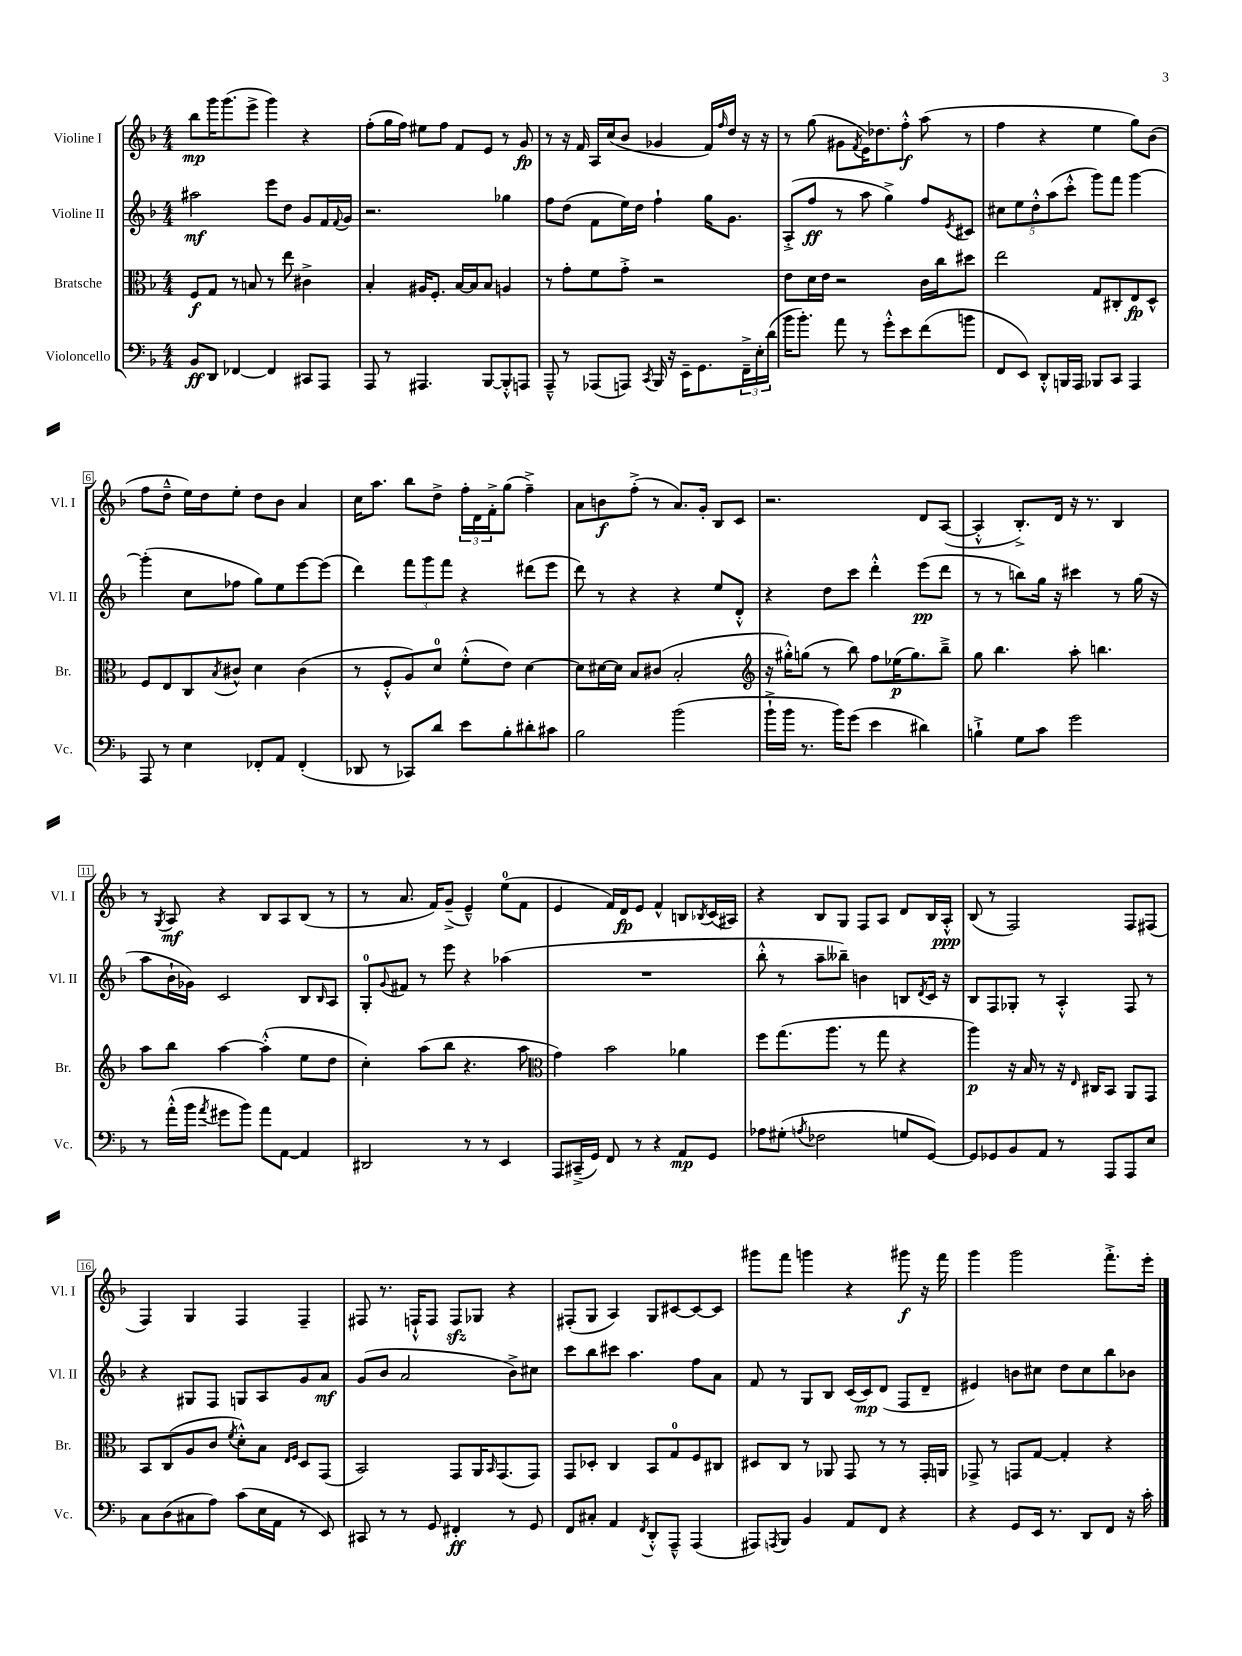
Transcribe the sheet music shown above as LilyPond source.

<<
\new StaffGroup <<
\new Staff = "s0" \with { instrumentName = "Violine I" shortInstrumentName = "Vl. I" } {
    \clef treble \key f \major \numericTimeSignature \time 4/4
    bes''8\mp g'''16 g'''8.( e'''8-> g'''4) r4 |
    f''8-.( g''16 f''16) eis''8 f''8 f'8 e'8 r8 g'8\fp |
    r8 r16 f'16 a16 c''16( bes'8 ges'4 f'16) \grace { f''16 } d''16 r16 r16 |
    r8 g''8( gis'8 \acciaccatura { f'8 } e'16) des''8. f''8-.-^\f a''8( r8 |
    f''4 r4 e''4 g''8) bes'8( |
    f''8 d''8---^ e''16) d''16 e''8-. d''8 bes'8 a'4 |
    c''16 a''8. bes''8 d''8-> \tuplet 3/2 { f''16-. d'16 f'16-.-> } g''8( f''4--->) |
    a'8 b'8\f f''8-.->( r8 a'8.) g'16-. bes8 c'8 |
    r2. d'8 a8~( |
    a4-.-^ bes8.-.->) d'16 r16 r8. bes4 |
    r8 \acciaccatura { g8 } a8\mf r4 bes8 a8 bes8( r8 |
    r8 a'8. f'16) g'8--->( e'4---^) e''8-0( f'8 |
    e'4 f'16) d'16\fp e'8 f'4-^ b8 \acciaccatura { bes8 } c'16( ais16) |
    r4 bes8 g8 f8 a8 d'8 bes16 a16-.-^\ppp |
    bes8( r8 f2) f8 fis8( |
    f4) g4 f4 f4-- |
    fis8 r8. f16-!-^ f8 f8\sfz ges8 r4 |
    fis8-.( g8 a4) g8 cis'8~ cis'8~ cis'8 |
    gis'''8 f'''8 g'''4 r4 gis'''8\f r16 f'''16 |
    g'''4 g'''2 f'''8.-.-> e'''16-. \bar "|." |
}
\new Staff = "s1" \with { instrumentName = "Violine II" shortInstrumentName = "Vl. II" } {
    \clef treble \key f \major \numericTimeSignature \time 4/4
    ais''2\mf e'''8 d''8 g'8 f'16 \appoggiatura { f'8 } g'16 |
    r2. ges''4 |
    f''8 d''8( f'8 e''16) d''16 f''4-! g''16 g'8. |
    a8-.->( f''8\ff r8 a''8 g''4->) f''8 \acciaccatura { e'8 } cis'8 |
    \tuplet 5/4 { cis''8 e''8 d''8-.-^ a''8( c'''8-.-^ } g'''8) f'''8 g'''4~ |
    g'''4-.( c''8 fes''8 g''8) e''8 e'''8~ e'''8( |
    d'''4) \tuplet 3/2 { f'''8 g'''8 f'''8 } r4 dis'''8( e'''8 |
    d'''8) r8 r4 r4 e''8 d'8-.-^ |
    r4 d''8 c'''8 d'''4-.-^ e'''8\pp( d'''8 |
    r8 r8 b''8) g''16 r16 cis'''4 r8 g''16( r16 |
    a''8 bes'16-! ges'16) c'2 bes8 \grace { bes16 } a8 |
    g8-0-. \appoggiatura { g'8 } fis'8 r8 e'''8 r4 aes''4( |
    R1 |
    bes''8-.-^ r8 a''8-- beses''8--) b'4 b8 \acciaccatura { d'8 } c'16 r16 |
    bes8 f8 ges8-. r8 a4-.-^ f8 r8 |
    r4 gis8 f8 g8 a8 g'8 a'8\mf |
    g'8( bes'8 a'2 bes'8->) cis''8 |
    c'''8 bes''8 cis'''8 a''4. f''8 a'8 |
    f'8 r8 g8 bes8 c'16( c'16\mp) d'8( f8 d'8-- |
    eis'4) b'8 cis''8 d''8 cis''8 bes''8 bes'8 \bar "|." |
}
\new Staff = "s2" \with { instrumentName = "Bratsche" shortInstrumentName = "Br." } {
    \clef alto \key f \major \numericTimeSignature \time 4/4
    f8\f g8 r8 b8 r8 e''8 cis'4-> |
    bes4-. ais16 f8.-. bes16~ bes16 bes8 a4 |
    r8 g'8-. f'8 g'8-.-> r2 |
    e'8 d'16 e'16 r2 c'16 c''16 dis''8 |
    e''2 g8 cis8-. e8\fp d8-^ |
    f8 e8 c8 \acciaccatura { bes8 } cis'8-^ d'4 cis'4( |
    r8 f8-.-^ a8) d'8-0 f'8-.-^( e'8) d'4~ |
    d'8 dis'16~ dis'16 bes8 cis'8( bes2-. |
    \clef treble r16 gis''16-.-^) g''8( r8 bes''8) f''8 ees''16\p( g''8.) bes''8---> |
    g''8 bes''4. a''8-. b''4. |
    a''8 bes''8 a''4~ a''4-.-^( e''8 d''8 |
    c''4-.) a''8( bes''8 r4. a''8 |
    \clef alto g'4) bes'2 aes'4 |
    f''8 g''8.( a''8. r8 g''8 r4 |
    a''4\p) r16 bes16 r8 r16 \grace { e16 } cis16 bes,8 a,8 g,8 |
    bes,8 c8( a8 c'8 \acciaccatura { f'8 } d'8-.-^) bes8 \grace { e16 f16 } d8 g,8( |
    bes,2) g,8 a,16 \grace { bes,16 } g,8.( g,8) |
    g,8 des8-. c4 bes,8 g8-0 f8 cis8 |
    dis8 c8 r8 aes,8 g,8 r8 r8 g,16-. a,16 |
    ges,8-> r8 g,8 g8~ g4-. r4 \bar "|." |
}
\new Staff = "s3" \with { instrumentName = "Violoncello" shortInstrumentName = "Vc." } {
    \clef bass \key f \major \numericTimeSignature \time 4/4
    bes,8\ff d,8 fes,4~ fes,4 cis,8 a,,8 |
    a,,8 r8 ais,,4. bes,,8~ bes,,8-.-^ a,,8 |
    a,,8---^ r8 aes,,8( a,,8) \acciaccatura { c,8 } bes,,16 r16 e,16-- g,8. \tuplet 3/2 { f,16---> e16-. d'16( } |
    bes'16 bes'8.-.) a'8 r8 g'8-.-^ e'8 f'8( b'8 |
    f,8 e,8) d,8-.-^ b,,16 a,,16 bes,,8 c,8 a,,4 |
    a,,8 r8 e4 fes,8-. a,8 fes,4-.( |
    des,8 r8 ces,8) d'8 e'8 bes8-. dis'8-. cis'8 |
    bes2 bes'2( |
    bes'16-!-> bes'16 r8. bes'16) g'8( e'4 dis'4) |
    b4-!-> g8 c'8 g'2 |
    r8 a'16-.-^( bes'16 \acciaccatura { a'8 } gis'8 bes'8) a'8 a,8~ a,4 |
    dis,2 r8 r8 e,4 |
    a,,8 cis,16--->( g,16) f,8 r8 r4 a,8\mp g,8 |
    aes8 gis8-.( \acciaccatura { a8 } fes2 g8 g,8~) |
    g,8 ges,8 bes,8 a,8 r8 a,,8 a,,8 e8 |
    c8 d8( cis8 a8) c'8( e16 a,16 r8 e,8) |
    cis,8 r8 r8 g,8 fis,4-.\ff r8 g,8 |
    f,8 cis8-. a,4 \acciaccatura { f,8 } d,8-.-^ a,,8---^ a,,4( |
    ais,,8) \acciaccatura { a,,8 } bes,,8 bes,4 a,8 f,8 r4 |
    r4 g,8 e,16 r8. d,8 f,8 r16 c'16-. \bar "|." |
}
>>
>>
\layout { \context { \Score \override BarNumber.stencil = #(make-stencil-boxer 0.1 0.3 ly:text-interface::print) } }
